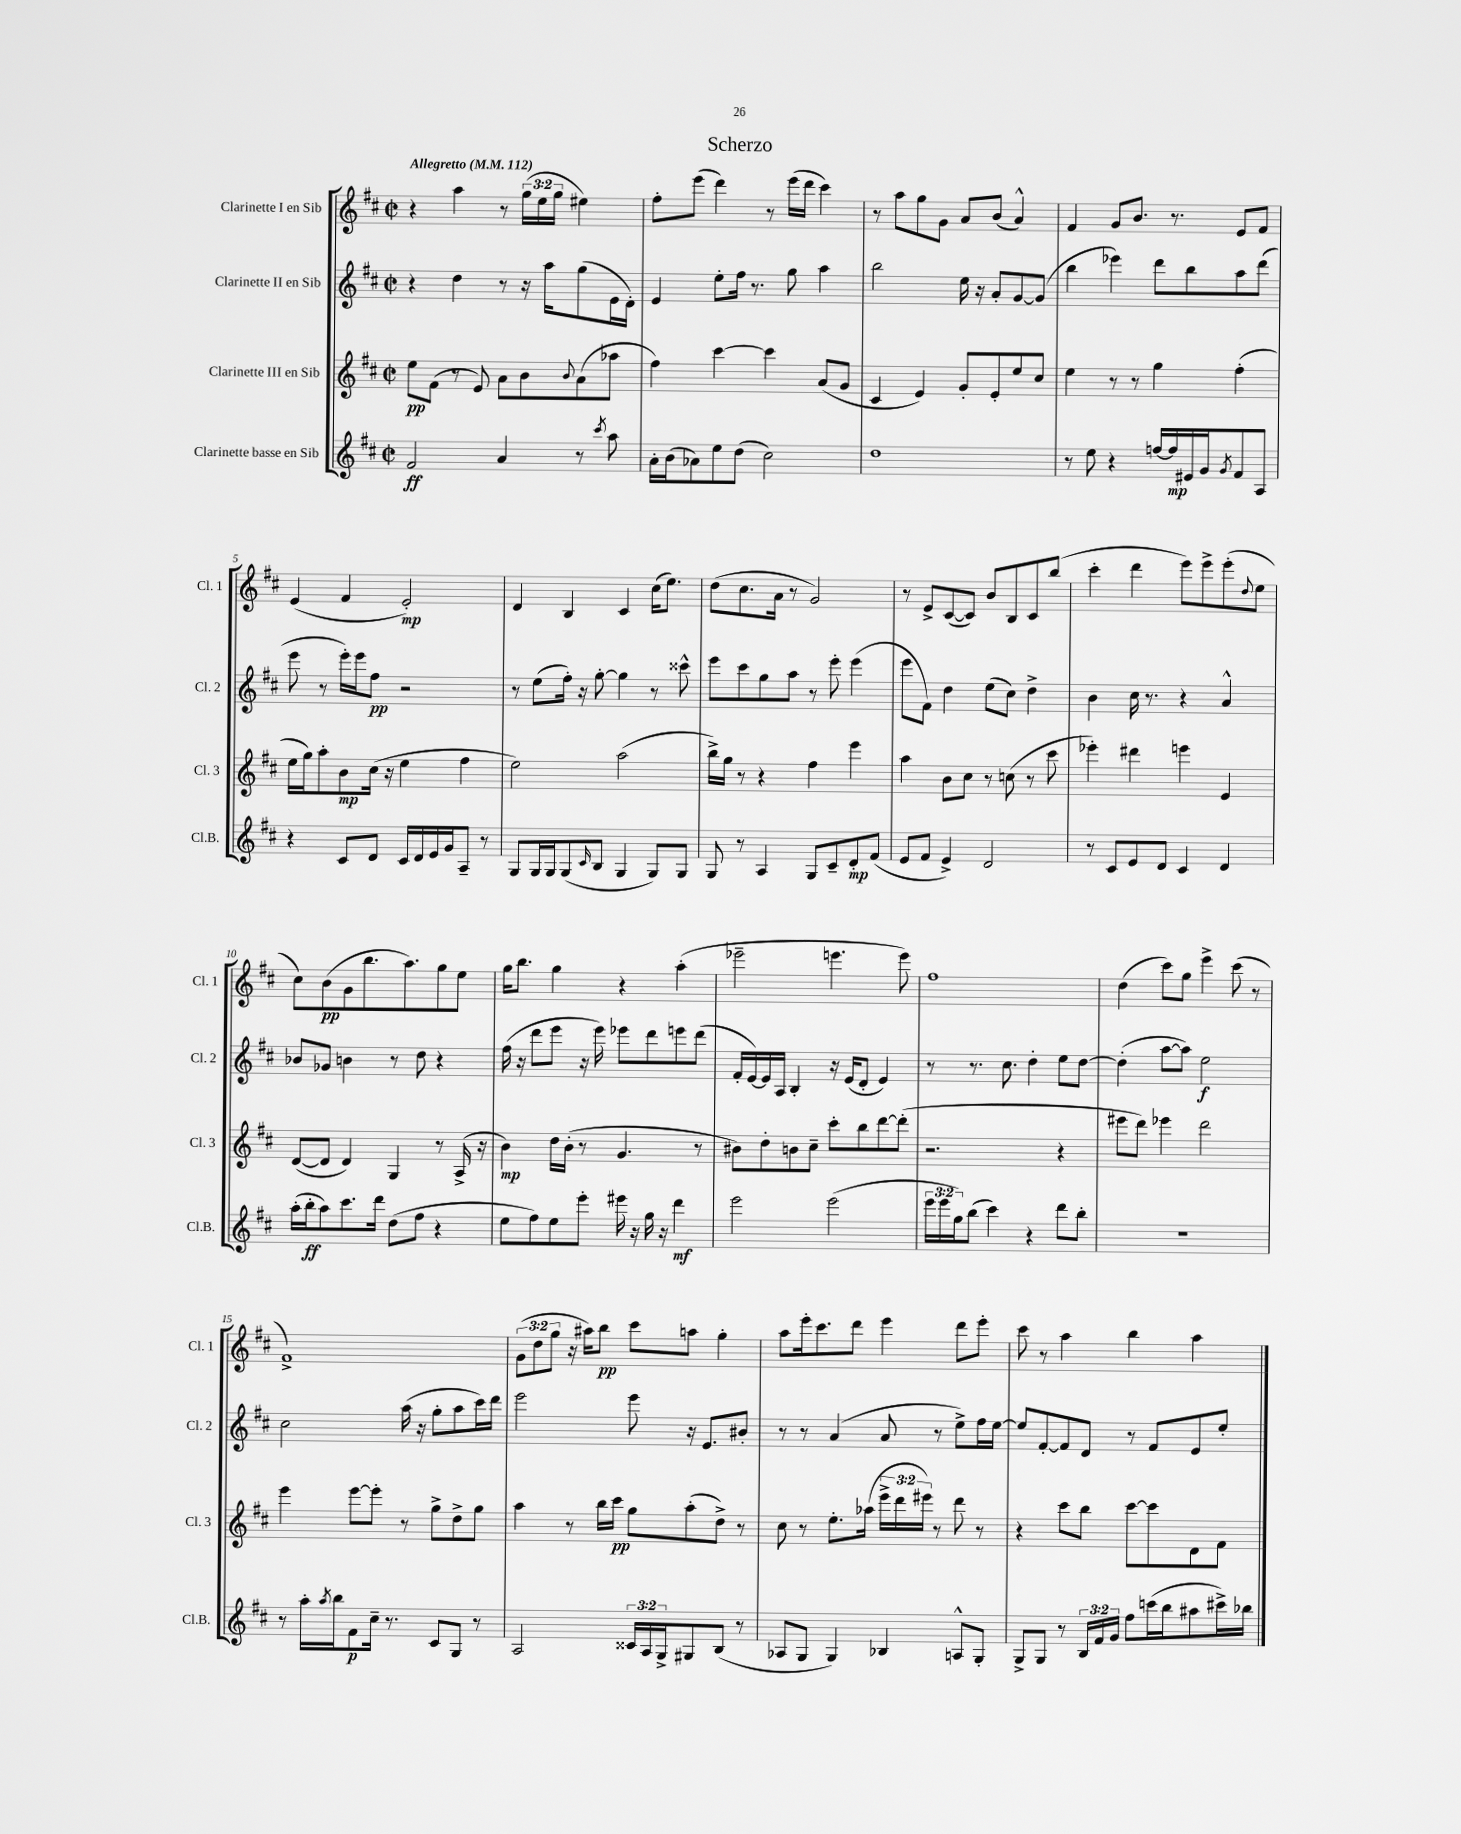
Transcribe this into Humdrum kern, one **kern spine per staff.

**kern	**dynam	**kern	**dynam	**kern	**dynam	**kern	**dynam
*part4	*part4	*part3	*part3	*part2	*part2	*part1	*part1
*staff4	*staff4	*staff3	*staff3	*staff2	*staff2	*staff1	*staff1
*I"Clarinette basse en Sib	*	*I"Clarinette III en Sib	*	*I"Clarinette II en Sib	*	*I"Clarinette I en Sib	*
*I'Cl.B.	*	*I'Cl. 3	*	*I'Cl. 2	*	*I'Cl. 1	*
*clefG2	*	*clefG2	*	*clefG2	*	*clefG2	*
*k[f#c#]	*	*k[f#c#]	*	*k[f#c#]	*	*k[f#c#]	*
*M2/2	*	*M2/2	*	*M2/2	*	*M2/2	*
*met(c|)	*	*met(c|)	*	*met(c|)	*	*met(c|)	*
*MM112	*	*MM112	*	*MM112	*	*MM112	*
=1	=1	=1	=1	=1	=1	=1	=1
!	!	!	!	!	!	!LO:TX:a:B:t=Allegretto	!
2f#/	ff	8ee\L	pp	4r	.	4r	.
.	.	(8f#\J	.	.	.	.	.
.	.	8r	.	4dd\	.	4aa\	.
.	.	8e/)	.	.	.	.	.
4a/	.	8a\L	.	8r	.	8r	.
.	.	8b\	.	16r	.	(24gg\LL	.
.	.	.	.	.	.	24ee\	.
.	.	.	.	16aa\KL	.	.	.
.	.	.	.	.	.	24gg\JJ	.
.	.	8qqb/	.	.	.	.	.
8r	.	(8a\	.	(8gg\	.	4ee#X\)	.
8qccc#/	.	.	.	.	.	.	.
8aa\	.	8aa-X\J	.	16e\L	.	.	.
.	.	.	.	16d'\JJ)	.	.	.
=2	=2	=2	=2	=2	=2	=2	=2
16a'\LL	.	4ff#\)	.	4e/	.	8ff#'\L	.
(16b\J	.	.	.	.	.	.	.
8a-X\)	.	.	.	.	.	(8eee\J	.
8ee\	.	[4ccc#\	.	8ee'\L	.	4ddd\)	.
(8dd\J	.	.	.	16ff#\Jk	.	.	.
.	.	.	.	8.r	.	.	.
2cc#\)	.	4ccc#\]	.	.	.	8r	.
.	.	.	.	8gg\	.	(16eee\LL	.
.	.	.	.	.	.	16ddd\JJ	.
.	.	(8a/L	.	4aa\	.	4ccc#\)	.
.	.	8g/J	.	.	.	.	.
=3	=3	=3	=3	=3	=3	=3	=3
1dd	.	4c#/	.	2bb\	.	8r	.
.	.	.	.	.	.	8aa\L	.
.	.	4e/)	.	.	.	8gg\	.
.	.	.	.	.	.	8g\J	.
.	.	8g'/L	.	16ee\	.	8a/L	.
.	.	.	.	16r	.	.	.
.	.	8e'/	.	8a'/L	.	(8b/J	.
.	.	8ee/	.	[8g/	.	4a^^/)	.
.	.	8cc#/J	.	(8g/J]	.	.	.
=4	=4	=4	=4	=4	=4	=4	=4
8r	.	4ee\	.	4bb\	.	4f#/	.
8ee\	.	.	.	.	.	.	.
4r	.	8r	.	4eee-X\)	.	8g/L	.
.	.	8r	.	.	.	8.b/J	.
[16ffn/LL	.	4gg\	.	8ddd\L	.	.	.
16ff/]	mp	.	.	.	.	8.r	.
16e#X/	.	.	.	8bb\	.	.	.
16g/J	.	.	.	.	.	.	.
8qg/	.	.	.	.	.	.	.
8f#/	.	(4ff#'\	.	8aa\	.	8e/L	.
8A/J	.	.	.	(8ddd\J	.	8f#/J	.
!!LO:LB:g=z
=5	=5	=5	=5	=5	=5	=5	=5
4r	.	16ee\LL	.	8eee\	.	(4e/	.
.	.	16gg\J)	.	.	.	.	.
.	.	8aa'\	.	8r	.	.	.
8c#/L	.	8b\	mp	16eee'\LL)	.	4f#/	.
.	.	.	.	16eee\J	.	.	.
8d/J	.	(16cc#\Jk	.	8ff#\J	pp	.	.
.	.	16r	.	.	.	.	.
16c#/LL	.	4ee\	.	2r	.	2e'/)	mp
16d/	.	.	.	.	.	.	.
16e/	.	.	.	.	.	.	.
16g/J	.	.	.	.	.	.	.
8A~/J	.	4ff#\	.	.	.	.	.
8r	.	.	.	.	.	.	.
=6	=6	=6	=6	=6	=6	=6	=6
8G/L	.	2ee\)	.	8r	.	4d/	.
16G/L	.	.	.	(8ee\L	.	.	.
16G/J	.	.	.	.	.	.	.
(8G/	.	.	.	16ff#'\Jk)	.	4B/	.
.	.	.	.	16r	.	.	.
16qqc#/	.	.	.	.	.	.	.
8B/J	.	.	.	[8gg'\	.	.	.
4G/	.	(2aa\	.	4gg\]	.	4c#/	.
8G/L)	.	.	.	8r	.	(16cc#\KL	.
.	.	.	.	.	.	8.ee\J)	.
8G/J	.	.	.	8ccc##X^^\	.	.	.
=7	=7	=7	=7	=7	=7	=7	=7
8G/	.	16bb^\LL)	.	8eee\L	.	(8dd\L	.
.	.	16gg\JJ	.	.	.	.	.
8r	.	8r	.	8ccc#\	.	8.cc#\	.
4A/	.	4r	.	8gg\	.	.	.
.	.	.	.	.	.	16a\Jk	.
.	.	.	.	8aa\J	.	8r	.
8G/L	.	4ff#\	.	8r	.	2g/)	.
8c#~/	.	.	.	8eee'\	.	.	.
8d'/	mp	4eee\	.	(4eee\	.	.	.
(8f#/J	.	.	.	.	.	.	.
=8	=8	=8	=8	=8	=8	=8	=8
8e/L	.	4aa\	.	8eee\L	.	8r	.
8f#/J	.	.	.	8f#\J)	.	8e^/L	.
4e^/)	.	8b\L	.	4dd\	.	([8c#/	.
.	.	8cc#\J	.	.	.	8c#/J])	.
2d/	.	8r	.	(8ee\L	.	8b/L	.
.	.	(8ccn\	.	8cc#\J)	.	8B/	.
.	.	8r	.	4dd^\	.	8c#/	.
.	.	8ccc#\	.	.	.	(8bb/J	.
=9	=9	=9	=9	=9	=9	=9	=9
8r	.	4eee-X'\)	.	4b\	.	4ccc#'\	.
8c#/L	.	.	.	.	.	.	.
8e/	.	4ddd#X\	.	16cc#\	.	4ddd\	.
.	.	.	.	8.r	.	.	.
8d/J	.	.	.	.	.	.	.
4c#/	.	4eeen\	.	4r	.	8eee\L)	.
.	.	.	.	.	.	8eee^\	.
4d/	.	4e/	.	4a^^/	.	(8eee'\	.
.	.	.	.	.	.	8qqdd/	.
.	.	.	.	.	.	8ee\J	.
!!LO:LB:g=z
=10	=10	=10	=10	=10	=10	=10	=10
(16aa'\LL	.	([8d/L	.	8b-X/L	.	8cc#\L)	.
16bb'\J	ff	.	.	.	.	.	.
8aa\)	.	8d/J]	.	8g-X/J	.	(8b\	pp
8.ccc#\	.	4d/)	.	4bn\	.	8g\	.
.	.	.	.	.	.	8.bb\	.
16ddd\Jk	.	.	.	.	.	.	.
(8dd\L	.	4G/	.	8r	.	.	.
.	.	.	.	.	.	8.aa\)	.
8ff#\J	.	.	.	8dd\	.	.	.
4r	.	8r	.	4r	.	8gg\	.
.	.	(16A^/	.	.	.	8ee\J	.
.	.	16r	.	.	.	.	.
=11	=11	=11	=11	=11	=11	=11	=11
8ee\L	.	4b\)	mp	(16ff#\	.	16gg\KL	.
.	.	.	.	16r	.	8.bb\J	.
8ff#\)	.	.	.	8ddd\L	.	.	.
8ee\	.	16dd\LL	.	8eee\J	.	4gg\	.
.	.	(16b'\JJ	.	.	.	.	.
8eee'\J	.	8r	.	16r	.	.	.
.	.	.	.	16eee\)	.	.	.
16eee#X\	.	4.g/	.	8eee-X\L	.	4r	.
16r	.	.	.	.	.	.	.
16gg\	.	.	.	8ddd\	.	.	.
16r	.	.	.	.	.	.	.
4ddd\	mf	.	.	8eeen\	.	(4aa'\	.
.	.	8r	.	(8ddd\J	.	.	.
=12	=12	=12	=12	=12	=12	=12	=12
2eee\	.	8b#X\L)	.	16f#'/LL	.	2eee-X~\	.
.	.	.	.	[16e/)	.	.	.
.	.	8dd'\	.	16e/]	.	.	.
.	.	.	.	16A/JJ	.	.	.
.	.	8bn\	.	4B'/	.	.	.
.	.	8cc#~\J	.	.	.	.	.
(2eee\	.	8ccc#'\L	.	16r	.	4.eeen\	.
.	.	.	.	(16e/KL	.	.	.
.	.	8bb\	.	8d'/J	.	.	.
.	.	[8ddd\	.	4e/)	.	.	.
.	.	(8ddd'\J]	.	.	.	8eee\)	.
=13	=13	=13	=13	=13	=13	=13	=13
24eee\LL	.	2.r	.	8r	.	1ff#	.
24eee\	.	.	.	.	.	.	.
24gg\J)	.	.	.	.	.	.	.
(8bb\J	.	.	.	8.r	.	.	.
4ccc#\)	.	.	.	.	.	.	.
.	.	.	.	8.cc#\	.	.	.
4r	.	.	.	4dd'\	.	.	.
8ddd\L	.	4r	.	8ee\L	.	.	.
8bb'\J	.	.	.	[8dd\J	.	.	.
=14	=14	=14	=14	=14	=14	=14	=14
1r	.	8eee#X\L	.	(4dd'\]	.	(4dd\	.
.	.	8ddd\J)	.	.	.	.	.
.	.	4eee-X\	.	[8aa\L	.	8ccc#\L)	.
.	.	.	.	8aa\J])	.	8gg\J	.
.	.	2ddd\	.	2ee\	f	4eee^\	.
.	.	.	.	.	.	(8ccc#\	.
.	.	.	.	.	.	8r	.
!!LO:LB:g=z
=15	=15	=15	=15	=15	=15	=15	=15
8r	.	4eee\	.	2cc#\	.	1f#^)	.
16aa'\LL	.	.	.	.	.	.	.
8qaa/	.	.	.	.	.	.	.
16bb\J	.	.	.	.	.	.	.
8f#\	p	[8eee\L	.	.	.	.	.
16cc#~\Jk	.	8eee'\J]	.	.	.	.	.
8.r	.	.	.	.	.	.	.
.	.	8r	.	(16aa\	.	.	.
.	.	.	.	16r	.	.	.
8c#/L	.	8gg^\L	.	8gg'\L	.	.	.
8G/J	.	8dd^\	.	8aa\	.	.	.
8r	.	8gg\J	.	16ccc#\L)	.	.	.
.	.	.	.	16ddd\JJ	.	.	.
=16	=16	=16	=16	=16	=16	=16	=16
2A/	.	4aa\	.	2eee\	.	(12g\L	.
.	.	.	.	.	.	12dd\	.
.	.	.	.	.	.	12gg\J	.
.	.	8r	.	.	.	16r	.
.	.	.	.	.	.	16aa#X\KL)	.
.	.	16bb\LL	.	.	.	8bb\J	pp
.	.	16ccc#\JJ	pp	.	.	.	.
24c##X/LL	.	8gg\L	.	8eee\	.	8ccc#\L	.
24A/	.	.	.	.	.	.	.
24G^/J	.	.	.	.	.	.	.
8G#X/	.	(8aa'\	.	16r	.	8aan\J	.
.	.	.	.	8.e/L	.	.	.
(8B/J	.	8dd^\J)	.	.	.	4gg'\	.
8r	.	8r	.	8b#X'/J	.	.	.
=17	=17	=17	=17	=17	=17	=17	=17
8A-X/L	.	8cc#\	.	8r	.	8aa\L	.
8G/J	.	8r	.	8r	.	16eee'\k	.
.	.	.	.	.	.	8.ccc#\	.
4G/)	.	8.ee'\L	.	(4a/	.	.	.
.	.	.	.	.	.	8ddd\J	.
.	.	(16aa-X\Jk	.	.	.	.	.
4B-X/	.	24eee^\LL	.	8a/	.	4eee\	.
.	.	24ddd\	.	.	.	.	.
.	.	24eee#X\JJ)	.	.	.	.	.
.	.	8r	.	8r	.	.	.
8An^^/L	.	8ddd\	.	8ee^\L)	.	8ddd\L	.
8G'/J	.	8r	.	16ff#\L	.	8eee'\J	.
.	.	.	.	[16ee\JJ	.	.	.
=18	=18	=18	=18	=18	=18	=18	=18
8G^/L	.	4r	.	8ee/L]	.	8ccc#\	.
8G/J	.	.	.	[8f#'/	.	8r	.
8r	.	8ccc#\L	.	8f#/]	.	4aa\	.
24B/LL	.	8bb\J	.	8d/J	.	.	.
24f#/	.	.	.	.	.	.	.
24g/JJ	.	.	.	.	.	.	.
8ff#\L	.	[8ccc#\L	.	8r	.	4bb\	.
(16cccn\L	.	8ccc#\]	.	8f#/L	.	.	.
16bb\J	.	.	.	.	.	.	.
8aa#X\	.	8d\	.	8e/	.	4aa\	.
16ccc#X^\L)	.	8f#\J	.	8ee'/J	.	.	.
16bb-X\JJ	.	.	.	.	.	.	.
==	==	==	==	==	==	==	==
*-	*-	*-	*-	*-	*-	*-	*-
